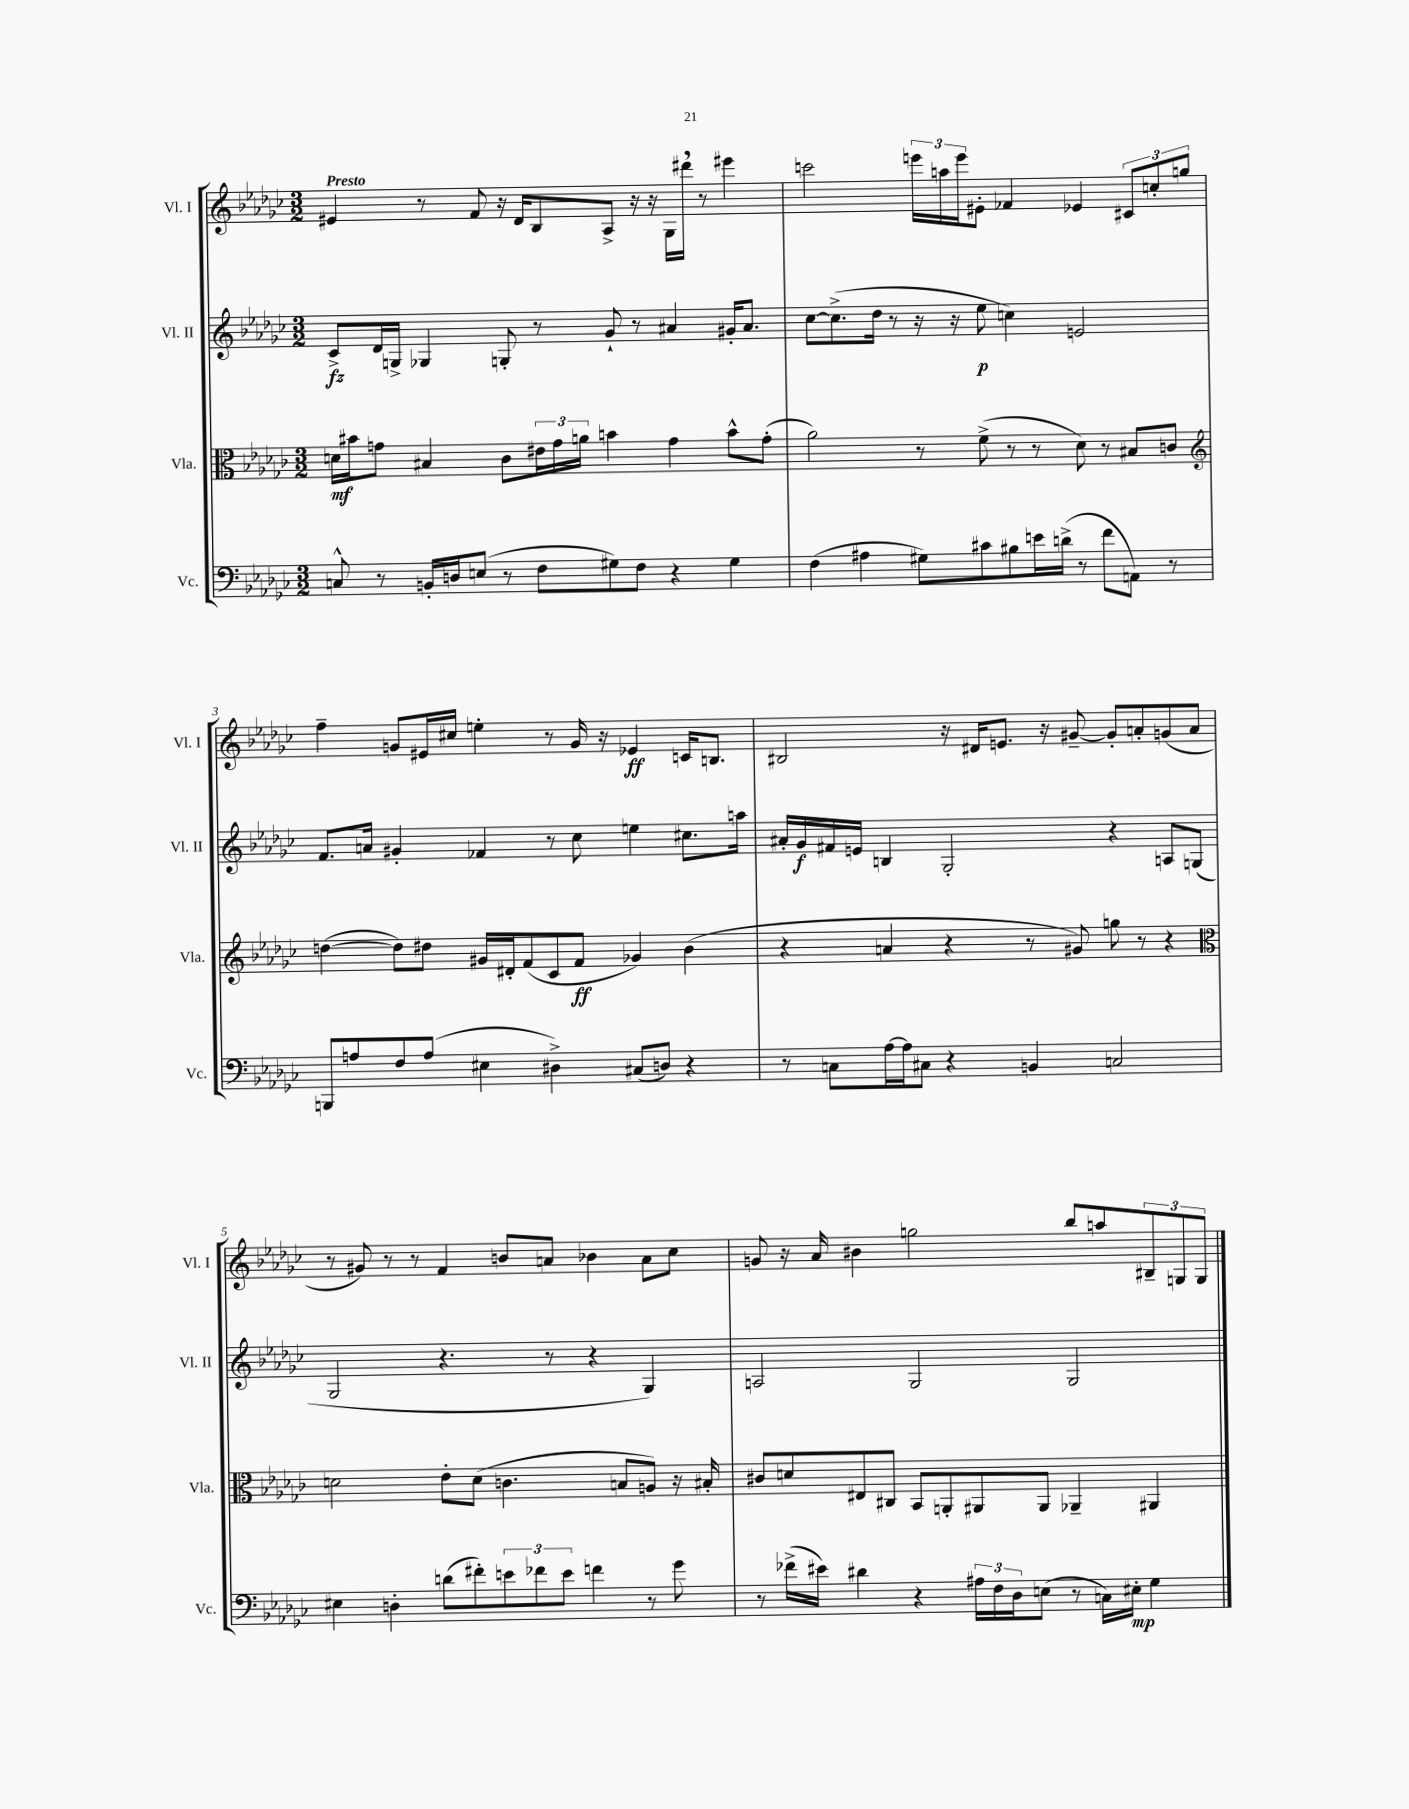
<<
\new StaffGroup <<
\new Staff = "s0" \with { instrumentName = "Vl. I" shortInstrumentName = "Vl. I" } {
    \clef treble \key ges \major \numericTimeSignature \time 3/2 \tempo "Presto"
    eis'4 r8 f'8 r16 des'16 bes8 aes8-> r16 r16 ges16 dis'''16 \breathe r8 eis'''4 |
    c'''2 \tuplet 3/2 { e'''16 a''16 e'''16 } eis'8-. fes'4 ees'4 \tuplet 3/2 { cis'8 c''8-. g''8 } |
    f''4-- g'8 eis'16 cis''16 e''4-. r8 g'16 r16 ees'4\ff c'16 b8. |
    bis2 r16 dis'16 e'8. r16 gis'8~-- gis'8-. a'8-. g'8( a'8 |
    r8 gis'8) r8 r8 f'4 b'8 a'8 bes'4 a'8 ces''8 |
    g'8 r16 aes'16 bis'4 g''2 bes''8 a''8 \tuplet 3/2 { bis8-- g8 g8 } \bar "|." |
}
\new Staff = "s1" \with { instrumentName = "Vl. II" shortInstrumentName = "Vl. II" } {
    \clef treble \key ges \major \numericTimeSignature \time 3/2
    ces'8->\fz des'16 g16-> ges4 g8-. r8 ges'8-! r8 ais'4 gis'16-. ais'8. |
    ces''8~ ces''8.->( des''16 r8 r16 r16 ees''8\p c''4) e'2 |
    f'8. a'16 gis'4-. fes'4 r8 ces''8 e''4 cis''8. a''16 |
    ais'16-. ges'16\f fis'16 e'16 b4 ges2-. r4 a8 g8( |
    ges2 r4. r8 r4 ges4) |
    a2 ges2 ges2 \bar "|." |
}
\new Staff = "s2" \with { instrumentName = "Vla." shortInstrumentName = "Vla." } {
    \clef alto \key ges \major \numericTimeSignature \time 3/2
    d'16\mf bis'16 g'8 bis4 ces'8 \tuplet 3/2 { eis'16 g'16 a'16 } b'4 g'4 b'8-^ g'8-.( |
    aes'2) r8 f'8->( r8 r8 des'8) r8 bis8 c'8 |
    \clef treble d''4~( d''8) dis''8 gis'16 dis'16-. f'8( ces'8 f'8\ff ges'4) bes'4( |
    r4 a'4 r4 r8 gis'8) g''8 r8 r4 |
    \clef alto d'2 ees'8-. d'8( c'4. b8 a8) r16 bis16-. |
    cis'8 d'8 eis8 cis8 bes,8 a,8-. ais,8 ais,8 aes,4-- ais,4 \bar "|." |
}
\new Staff = "s3" \with { instrumentName = "Vc." shortInstrumentName = "Vc." } {
    \clef bass \key ges \major \numericTimeSignature \time 3/2
    c8-^ r8 b,16-. d16 e8( r8 f8 gis8) f8 r4 gis4 |
    f4( ais4 gis8) cis'8 bis8 e'16 d'16->( r8 f'8 a,8) r8 |
    b,,8 a8 f8 a8( eis4 dis4->) cis8( d8) r4 |
    r8 c8 aes16~ aes16 cis8 r4 b,4 c2 |
    eis4 d4-. d'8( fis'8-.) \tuplet 3/2 { e'8 fes'8 e'8 } f'4 r8 ges'8 |
    r8 fes'16->( eis'16) dis'4 r4 \tuplet 3/2 { ais16 f16 des16 } e8( r8 c16) eis16-.\mp ges4 \bar "|." |
}
>>
>>
